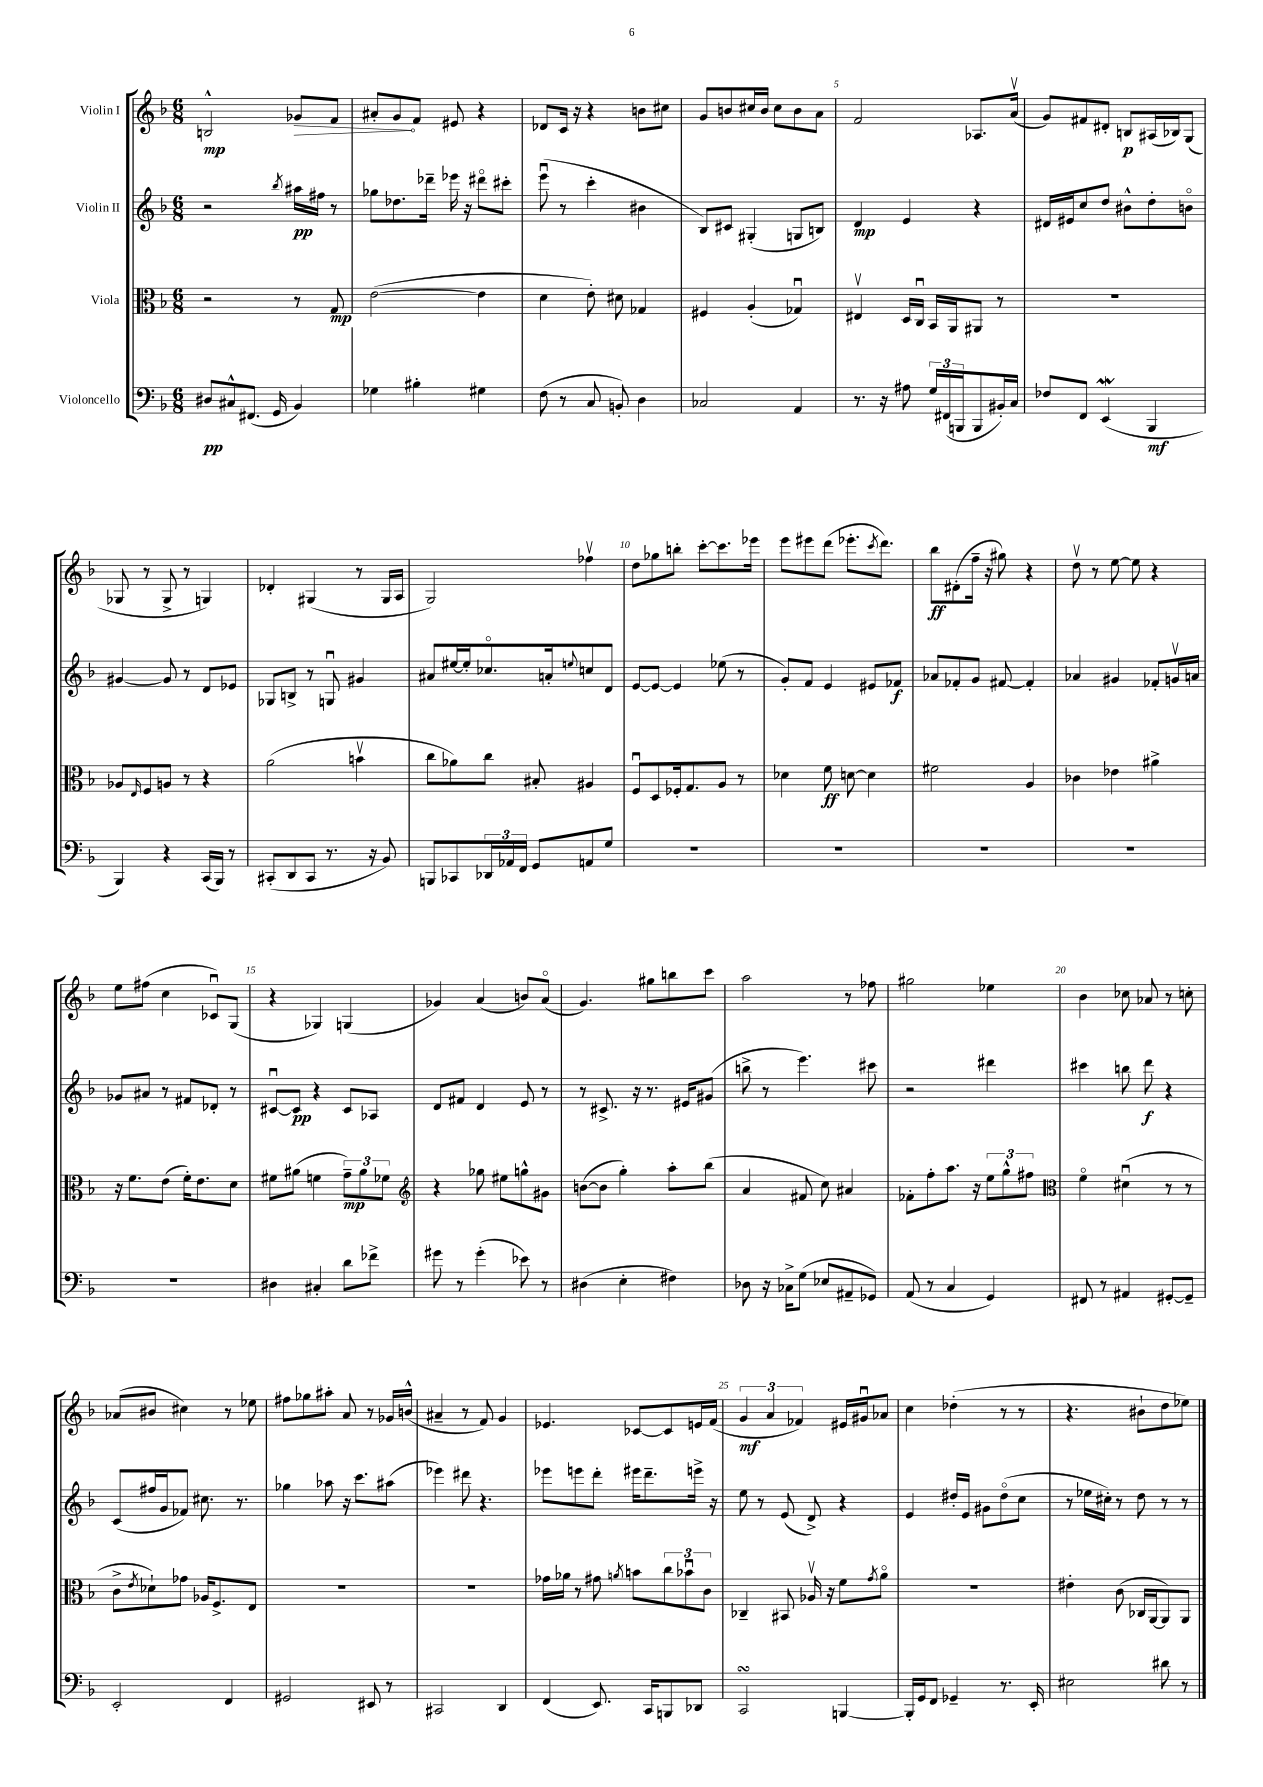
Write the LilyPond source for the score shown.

<<
\new StaffGroup <<
\new Staff = "s0" \with { instrumentName = "Violin I" } {
    \clef treble \key f \major \numericTimeSignature \time 6/8
    b2-^\mp \once \override Hairpin.circled-tip = ##t ges'8\> f'8 |
    ais'8-. g'8\! f'8 eis'8 r4 |
    des'8 c'16 r16 r4 b'8 cis''8 |
    g'8 b'8 cis''16 b'16 cis''8 b'8 a'8 |
    f'2 aes8. a'16\upbow( |
    g'8) fis'8 dis'8-. b8\p ais16( bes16) g8( |
    ges8 r8 ges8-> r8 g4) |
    des'4-. gis4( r8 gis16 a16 |
    g2) fes''4\upbow |
    d''8 ges''8 b''8-. c'''8~-. c'''8. ees'''16 |
    e'''8 eis'''8 d'''8( ees'''8.-. \acciaccatura { c'''8 } d'''8.) |
    bes''8\ff dis'8-.( f''16-- r16 gis''8) r4 |
    d''8\upbow r8 e''8~ e''8 r4 |
    e''8 fis''8( c''4 ces'8\downbow) g8( |
    r4 ges4) g4( |
    ges'4) a'4( b'8) a'8\flageolet( |
    g'4.) gis''8 b''8 c'''8 |
    a''2 r8 fes''8 |
    gis''2 ees''4 |
    bes'4 ces''8 aes'8 r8 c''8-. |
    aes'8( bis'8 cis''4) r8 ees''8 |
    fis''8 ges''8 ais''8-. a'8 r8 ges'16 b'16-^( |
    ais'4-- r8 f'8) g'4 |
    ees'4. ces'8~ ces'8 e'16 f'16( |
    \tuplet 3/2 { g'4\mf a'4 fes'4) } eis'16 gis'16\downbow aes'8 |
    c''4 des''4-.( r8 r8 |
    r4. bis'8-! d''8 ees''8) \bar "|." |
}
\new Staff = "s1" \with { instrumentName = "Violin II" } {
    \clef treble \key f \major \numericTimeSignature \time 6/8
    r2 \acciaccatura { bes''8 } ais''16\pp fis''16 r8 |
    ges''8 des''8. des'''16-- ees'''16 r16 dis'''8\flageolet cis'''8-. |
    e'''8\downbow( r8 c'''4-. bis'4 |
    bes8) cis'8 gis4-.( g8 b8) |
    d'4\mp e'4 r4 |
    dis'16 eis'16 c''8 d''8 bis'8-^ d''8-. b'8\flageolet |
    gis'4~ gis'8 r8 d'8 ees'8 |
    ges8 b8-> r8 g8\downbow gis'4 |
    ais'8 eis''16~ eis''16-. ces''8.\flageolet a'16-. \appoggiatura { e''8 } c''8 d'8 |
    e'8~ e'8~ e'4 ees''8( r8 |
    g'8-.) f'8 e'4 eis'8 fes'8\f |
    aes'8 fes'8-. g'8 fis'8~ fis'4-. |
    aes'4 gis'4 fes'8-. g'16\upbow a'16 |
    ges'8 ais'8 r8 fis'8 des'8-. r8 |
    cis'8~\downbow cis'8\pp r4 cis'8 aes8 |
    d'8 fis'8 d'4 e'8 r8 |
    r8 cis'8.-> r16 r8. eis'16 gis'8( |
    b''8-> r8 e'''4.) cis'''8 |
    r2 dis'''4 |
    cis'''4 b''8 d'''8\f r4 |
    c'8( fis''16 g'16 fes'8) cis''8. r8. |
    ges''4 aes''8 r16 c'''8. ais''8( |
    ees'''4) dis'''8 r4. |
    ees'''8 e'''8 d'''8-. eis'''16 d'''8.-- e'''16-> r16 |
    e''8 r8 e'8( d'8->) r4 |
    e'4 dis''16-. e'16 gis'8 dis''8\flageolet( c''8 |
    r8 ees''16 cis''16-.) r8 d''8 r8 r8 \bar "|." |
}
\new Staff = "s2" \with { instrumentName = "Viola" } {
    \clef alto \key f \major \numericTimeSignature \time 6/8
    r2 r8 g8\mp |
    e'2~( e'4 |
    d'4 e'8-.) dis'8 ges4 |
    fis4 a4-.( ges4\downbow) |
    eis4\upbow d16 c16\downbow bes,16 a,16 ais,8 r8 |
    R2. |
    aes8 \grace { e16 } f8 a8 r8 r4 |
    a'2( b'4\upbow |
    c''8 aes'8) c''8 bis8-. ais4 |
    f8\downbow d8 fes16-. g8. a8 r8 |
    des'4 f'8\ff d'8~ d'4 |
    fis'2 a4 |
    ces'4 ees'4 ais'4-> |
    r16 f'8. e'8( f'16-.) e'8. d'8 |
    fis'8 ais'8( f'4 \tuplet 3/2 { g'8--\mp) ais'8 fes'8 } |
    \clef treble r4 ges''8 eis''8 g''8-^ gis'8 |
    b'8~( b'8 g''4-.) a''8-. bes''8( |
    a'4 fis'8 c''8) ais'4 |
    fes'8-. f''8-. a''8. r16 \tuplet 3/2 { e''8 g''8-^ fis''8 } |
    \clef alto f'4\flageolet dis'4\downbow( r8 r8 |
    c'8-> \acciaccatura { e'8 } des'8-!) ges'8 aes16 f8.-> e8 |
    R2. |
    R2. |
    ges'16 aes'16 r8 gis'8 \acciaccatura { a'8 } b'8 \tuplet 3/2 { c''8 bes'8\downbow c'8 } |
    ces4-- bis,8 aes16\upbow r16 f'8 \acciaccatura { g'8 } a'8\flageolet |
    R2. |
    eis'4-. c'8( ces16 a,16~ a,8) a,8 \bar "|." |
}
\new Staff = "s3" \with { instrumentName = "Violoncello" } {
    \clef bass \key f \major \numericTimeSignature \time 6/8
    dis8\pp cis8-^ fis,8.( g,16 bes,4) |
    ges4 bis4-. gis4 |
    f8( r8 c8 b,8-.) d4 |
    ces2 a,4 |
    r8. r16 ais8 \tuplet 3/2 { g16 fis,16( b,,16 } b,,8 bis,16-.) c16 |
    fes8 f,8 e,4\mordent( bes,,4\mf |
    bes,,4) r4 c,16( bes,,16) r8 |
    cis,8-.( d,8 cis,8 r8. r16 bes,8) |
    b,,8 ces,8 \tuplet 3/2 { des,16 aes,16 f,16 } g,8 a,8 g8 |
    R2. |
    R2. |
    R2. |
    R2. |
    R2. |
    dis4 cis4-. d'8 fes'8-> |
    gis'8 r8 gis'4-.( ees'8) r8 |
    dis4( e4-. fis4) |
    des8 r16 ces16-> g8( ees8 ais,8-- ges,8) |
    a,8( r8 c4 g,4) |
    fis,8 r8 ais,4 gis,8~-. gis,8-- |
    e,2-. f,4 |
    gis,2 eis,8 r8 |
    cis,2 d,4 |
    f,4( e,8.) c,16 b,,8 des,8 |
    c,2\turn b,,4~ |
    b,,16-. g,16 f,8 ges,4-- r8. e,16-. |
    eis2 dis'8 r8 \bar "|." |
}
>>
>>
\layout { \context { \Score \override BarNumber.break-visibility = ##(#f #t #t) barNumberVisibility = #(every-nth-bar-number-visible 5) } }
